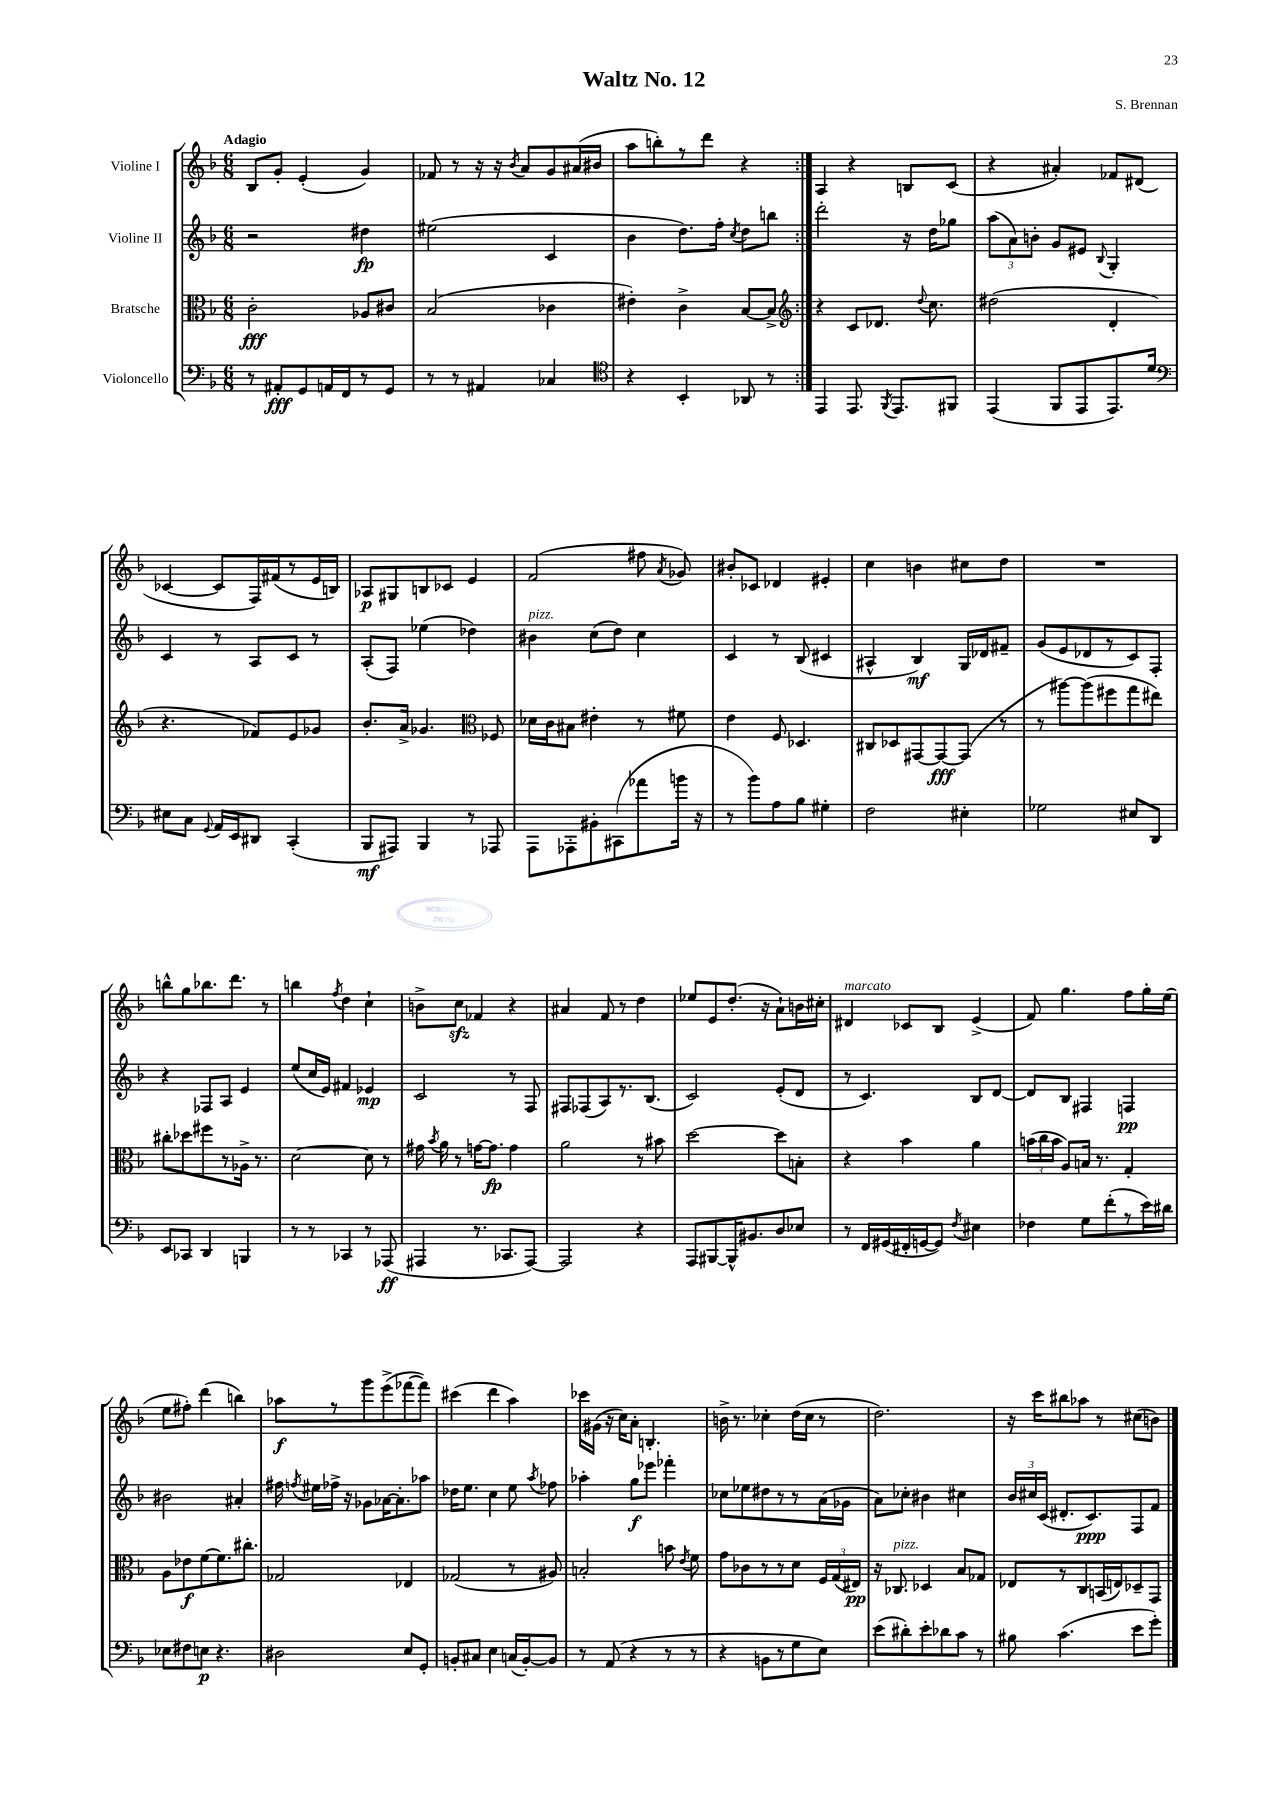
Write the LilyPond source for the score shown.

\header { title = "Waltz No. 12" composer = "S. Brennan" }
<<
\new StaffGroup <<
\new Staff = "s0" \with { instrumentName = "Violine I" } {
    \clef treble \key f \major \numericTimeSignature \time 6/8 \tempo "Adagio"
    \autoBeamOff \repeat volta 2 { bes8[ g'8]-. e'4-.( g'4) |
    fes'8 r8 r16 r16 \acciaccatura { bes'8 } a'8[ g'8 ais'16( bis'16] |
    a''8[ b''8-.) r8 d'''8] r4 | }
    a4 r4 b8[ c'8]( |
    r4 ais'4-.) fes'8[ dis'8]( |
    ces'4~ ces'8[ f16) fis'16( r8 e'16 b16]) |
    aes8[\p gis8 b8 ces'8] e'4 |
    f'2( fis''8 \acciaccatura { a'8 } ges'8) |
    bis'8[-. ces'8] des'4 eis'4-. |
    c''4 b'4 cis''8[ d''8] |
    R2. |
    b''8[-^ g''8 bes''8. d'''8.] r8 |
    b''4 \acciaccatura { f''8 } d''4 c''4-! |
    b'8[-> c''8]\sfz fes'4 r4 |
    ais'4 f'8 r8 d''4 |
    ees''8[ e'8 d''8.]-.( r16 a'8[-!) b'16 cis''16]-. |
    dis'4^\markup { \italic "marcato" } ces'8[ bes8] e'4->( |
    f'8) g''4. f''8[ g''16-. e''16]( |
    e''8[ fis''8]-.) d'''4( b''4) |
    aes''8[\f r8 g'''8 e'''8->( fes'''8~ fes'''8]) |
    cis'''4( d'''4 a''4) |
    ces'''16[ gis'16]( r16 c''16[) a'8]-. b4.-. |
    b'16-> r8. ces''4-. d''16[( ces''16] r8 |
    d''2.) |
    r16 c'''16[ bis''8 aes''8] r8 cis''8[( b'8]) \bar "|." |
}
\new Staff = "s1" \with { instrumentName = "Violine II" } {
    \clef treble \key f \major \numericTimeSignature \time 6/8
    \autoBeamOff \repeat volta 2 { r2 dis''4\fp |
    eis''2( c'4 |
    bes'4 d''8.[) f''16]-. \acciaccatura { c''8 } d''8[ b''8] | }
    d'''2-. r16 d''16[ ges''8] |
    \tuplet 3/2 { a''8[( a'8) b'8]-. } g'8[ eis'8] \appoggiatura { bes8 } g4-. |
    c'4 r8 a8[ c'8] r8 |
    a8[-.( f8]) ees''4( des''4) |
    bis'4^\markup { \italic "pizz." } c''8[( d''8]) c''4 |
    c'4 r8 bes8( cis'4 |
    ais4-^ bes4\mf) g16[ des'16 fis'8]-- |
    g'8[( e'8 des'8 r8 c'8) f8]-. |
    r4 fes8[ a8] e'4 |
    e''8[( c''16 e'16]) fis'4 ees'4\mp |
    c'2 r8 f8 |
    fis8[ fes8( a8) r8. bes8.]( |
    c'2) e'8[-.( d'8] |
    r8 c'4.) bes8[ d'8]~ |
    d'8[ bes8] fis4 f4\pp |
    bis'2 ais'4-. |
    fis''16 \acciaccatura { f''8 } eis''16[ fes''16]-> r16 ges'8[ aes'16~ aes'8.-. aes''8] |
    des''16[ e''8.] c''4 e''8 \acciaccatura { a''8 } fes''8 |
    aes''4-. g''8[\f ees'''8] fes'''4-. |
    ces''8[ ees''8 dis''8 r8 r8 a'16( ges'16] |
    a'8[) ces''8]-. bis'4 cis''4 |
    \tuplet 3/2 { bes'16[ cis''16 c'16]( } dis'8.[-. c'8.\ppp) f8 f'8] \bar "|." |
}
\new Staff = "s2" \with { instrumentName = "Bratsche" } {
    \clef alto \key f \major \numericTimeSignature \time 6/8
    \autoBeamOff \repeat volta 2 { c'2-.\fff aes8[ cis'8] |
    bes2( ces'4 |
    eis'4-.) c'4-> bes8[~ bes8]-> | }
    \clef treble r4 c'8[ des'8.] \appoggiatura { d''8 } c''8. |
    dis''2( d'4-. |
    r4. fes'8[) e'8 ges'8] |
    bes'8.[-. a'16]-> ges'4. \clef alto fes8 |
    des'16[ c'16 bis8] eis'4-. r8 fis'8 |
    e'4 f8 des4. |
    cis8[ des8 gis,8~ gis,8~\fff gis,8]( r8 |
    r8 ais''8[~) ais''8( fis''8 g''8 eis''8]) |
    cis''8[-. des''8 fis''8 r8 aes16]-> r8. |
    d'2~ d'8 r8 |
    gis'16 \acciaccatura { bes'8 } a'16 r8 g'16[~ g'8.]\fp g'4 |
    a'2 r8 bis'8 |
    d''2~ d''8[ b8]-. |
    r4 bes'4 a'4 |
    \tuplet 3/2 { b'16[( c''16 b'16] } a8[) b16] r8. g4-. |
    a8[ ees'8\f f'8~ f'8. cis''8.]-. |
    ges2 ees4 |
    ges2( r8 ais8) |
    b2-. b'8 \acciaccatura { e'8 } f'8 |
    g'8[ ces'8 r8 r8 d'8] \tuplet 3/2 { f16[ g16( eis16]\pp) } |
    r16 ces8.^\markup { \italic "pizz." } des4 bes8[ ges8] |
    ees8[ r8 c8 b,16( e16) des8-- g,8] \bar "|." |
}
\new Staff = "s3" \with { instrumentName = "Violoncello" } {
    \clef bass \key f \major \numericTimeSignature \time 6/8
    \autoBeamOff \repeat volta 2 { r8 ais,8[-.\fff g,8 a,16 f,16 r8 g,8] |
    r8 r8 ais,4 ces4 |
    \clef tenor r4 bes,4-. aes,8 r8 | }
    e,4 e,8. \acciaccatura { f,8 } e,8.[ fis,8] |
    e,4( f,8[ e,8 e,8.) d'16] |
    \clef bass eis8[ c8] \appoggiatura { g,8 } a,16[ e,16 dis,8] c,4-.( |
    bes,,8[\mf ais,,8]) bes,,4 r8 aes,,8 |
    a,,8[ aes,,8-. bis,8-. cis,8( aes'8 b'16] r16 |
    r8 bes'8[) a8 bes8] gis4-. |
    f2 eis4-. |
    ges2 eis8[ d,8] |
    e,8[ ces,8] d,4 b,,4 |
    r8 r8 ces,4 r8 aes,,8\ff( |
    ais,,4 r8. ces,8.[ ais,,8]~) |
    ais,,2 r4 |
    a,,8[ bis,,8~ bis,,16-^ bis,8. d8 ees8] |
    r8 f,16[ gis,16( fis,16-. g,16~ g,8]) \acciaccatura { f8 } eis4 |
    fes4 g8[ f'8-.( r8 e'16) dis'16] |
    ees8[ fis8 e8]\p r4. |
    dis2 e8[ g,8]-. |
    b,8[-. cis8] e4 c16[( b,16~-.) b,8] |
    r8 a,8( r4 r8 r8 |
    r4 b,8[ r8 g8 e8]) |
    e'8[( dis'8-.) e'8-. des'8 c'8] r8 |
    bis8 c'4.( e'8[ g'8]-.) \bar "|." |
}
>>
>>
\layout { \context { \Score \remove "Bar_number_engraver" } }
